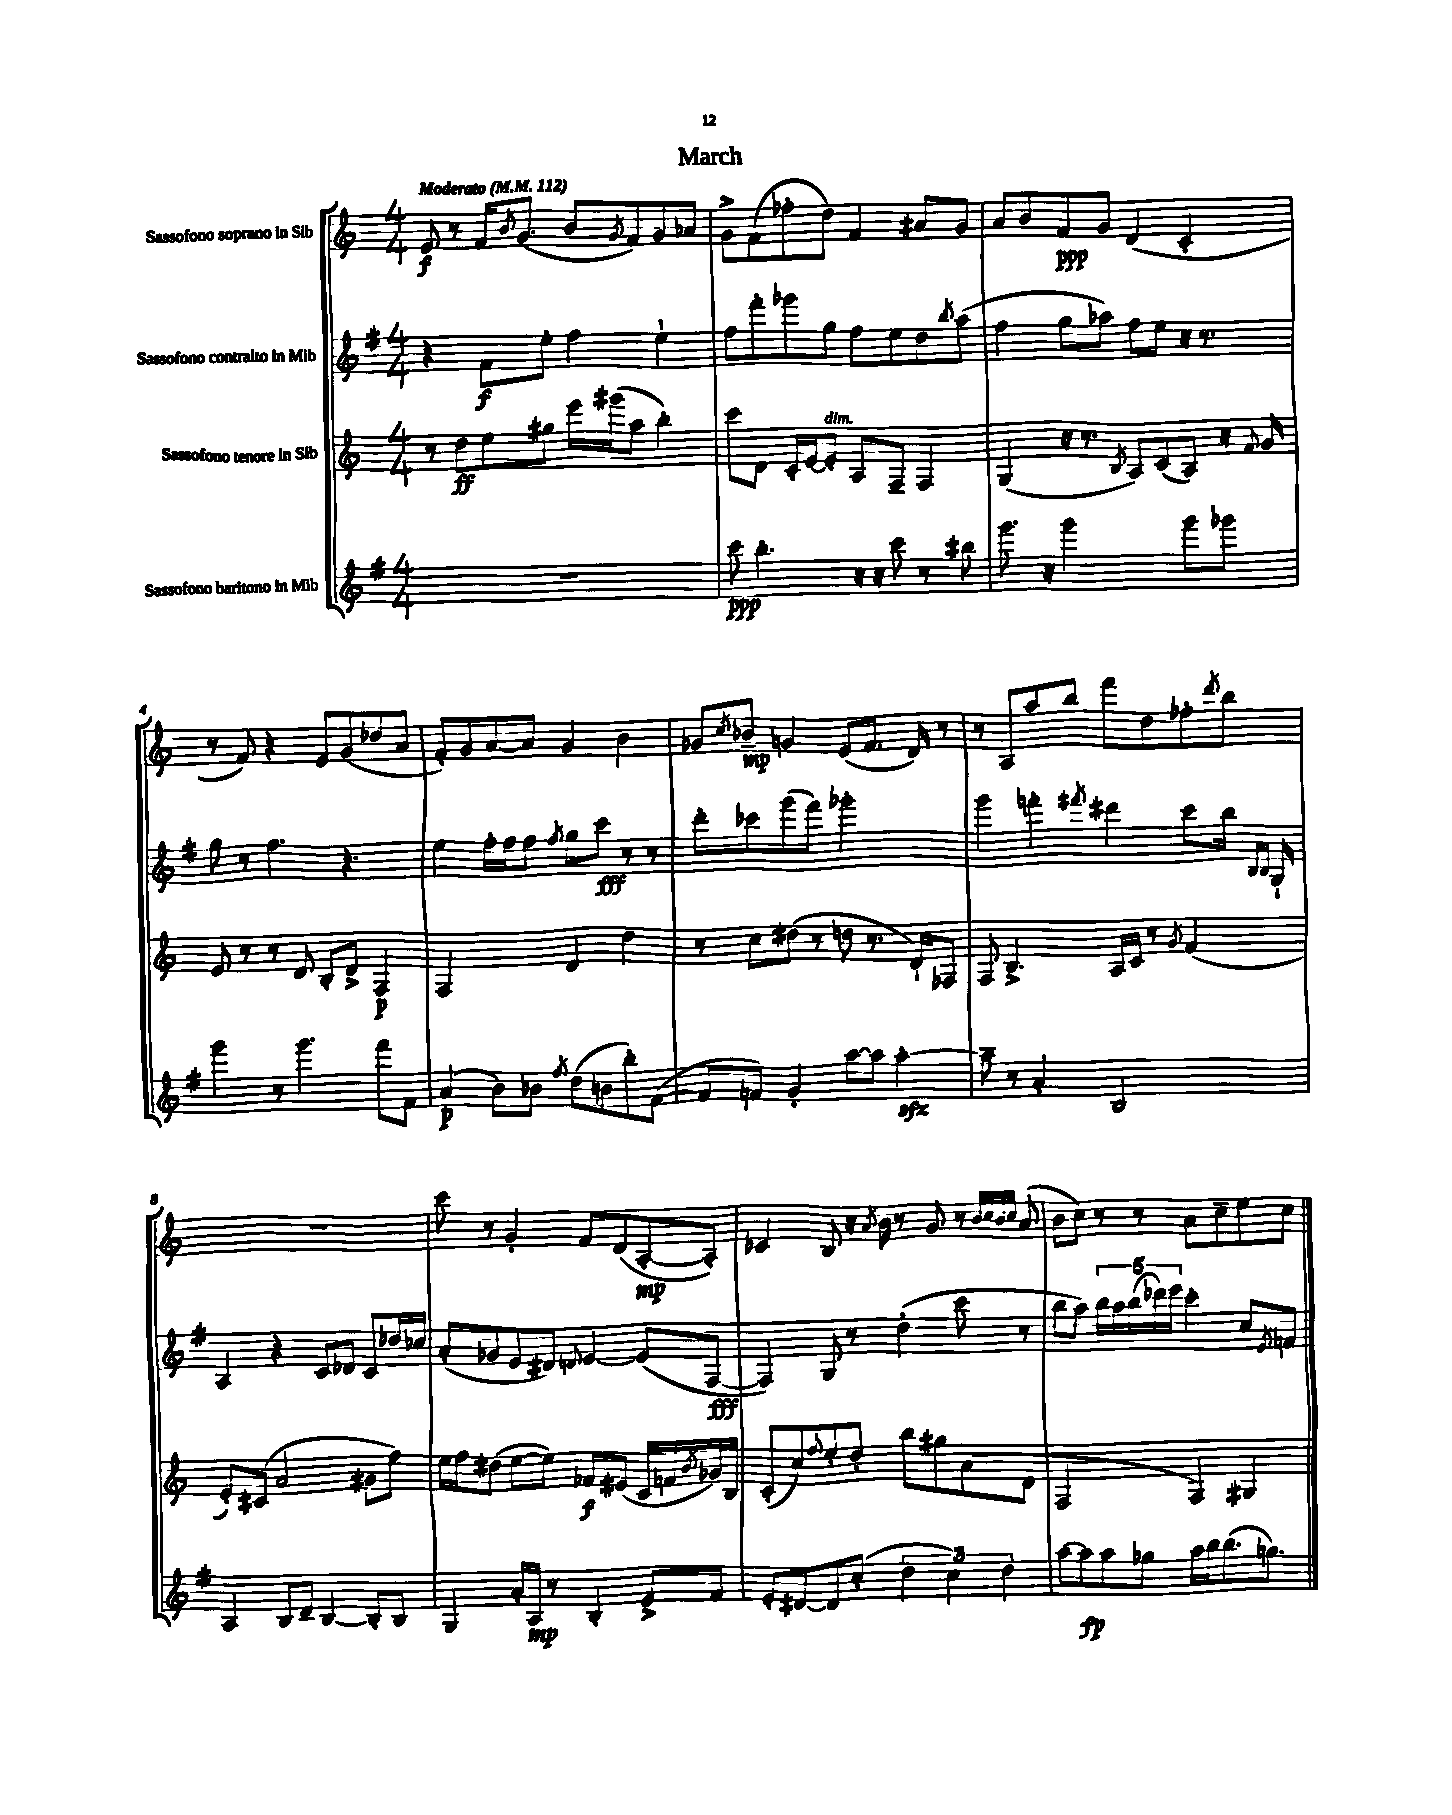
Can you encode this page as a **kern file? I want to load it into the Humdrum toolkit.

**kern	**kern	**kern	**kern
*staff4	*staff3	*staff2	*staff1
*clefG2	*clefG2	*clefG2	*clefG2
*k[f#]	*k[]	*k[f#]	*k[]
*M4/4	*M4/4	*M4/4	*M4/4
*MM112	*MM112	*MM112	*MM112
1r	8r	4r	8e/
.	8dd\L	.	8r
.	8ee\	8f#\L	16f/LK
.	.	.	8qb/
.	.	.	(8.g/J
.	8gg#\J	8ee'\J	.
.	16eee\LL	4ff#\	8b/L
.	(16ggg#\J	.	.
.	.	.	8qg/
.	8aa\J	.	8f/)
.	4bb'\)	4ee`\	8g/
.	.	.	8a-/J
=	=	=	=
8ccc\	8ccc\L	8ff#\L	8g^\L
4.bb'\	8d\J	8fff#'\	(8f\
.	16c'/LL	8ggg-\	8ff-'\
.	[16e/J	.	.
.	8e'/]J	8gg\J	8dd\J)
16r	8A/L	8ff#\L	4f/
16r	.	.	.
8ccc\	8F~/J	8ee\	.
8r	4F/	8dd\	8a#/L
.	.	8qbb/	.
8bb#\	.	(8aa\J	8g/J
=	=	=	=
8.ggg\	(4G/	4ff#\	8a/L
.	.	.	8b/
16r	.	.	.
2ggg\	16r	8gg\L	8f/
.	8.r	.	.
.	.	8aa-\J)	8g/J
.	8qB/	.	.
.	8A/L)	8ff#\L	(4d/
.	(8c/	8ee\J	.
8ggg\L	8A/J)	16r	4c'/
.	.	8.r	.
8ggg-\J	16r	.	.
.	8qqf/	.	.
.	16g/	.	.
=	=	=	=
4ggg\	8e/	8gg\	8r
.	8r	8r	8f/)
8r	8r	4.ff#\	4r
4.ggg\	8d/	.	.
.	8B'/L	.	8e/L
.	8d^/J	4.r	(8g/
8fff#\L	4F/	.	8dd-/
8f#\J	.	.	8a/J
=	=	=	=
(4a/	2F/	4ee\	8f'/L)
.	.	.	8g/
8b\L)	.	16ff#'\LL	[8a/
.	.	16ff#\J	.
8b-\J	.	8ff#\J	8a/]J
8qff#/	.	8qff#/	.
(8dd\L	4d/	8gg\L	4g/
8b\	.	8ccc\J	.
8bb'\)	4dd\	8r	4b\
([8f#\J	.	8r	.
=	=	=	=
8f#/]L	8r	8ddd'\L	8g-/L
.	.	.	8qcc/
8f/J)	8cc\L	8ccc-\	8b-~/J
4g'/	(8dd#\J	(8ggg\	4g/
.	8r	8fff#\J)	.
[8aa\L	8dd\	2ggg-'\	(8e/L
8aa\]J	8.r	.	8.f/J
[4aa'\	.	.	.
.	16d`/LK)	.	16d/)
.	8F-/J	.	8r
=	=	=	=
8aa~\]	8F/	4ggg\	8r
8r	4.B^/	.	8A/L
4a'/	.	4fff'\	8aa/
.	.	.	8bb/J
.	.	8qfff#/	.
2B/	16A/LL	4ddd#\	8fff\L
.	16c/JJ	.	.
.	8r	.	8dd\
.	8qg/	.	.
.	(4f/	8ccc\L	8ff-'\
.	.	.	8qddd/
.	.	16bb\Jk	8bb\J
.	.	16qqB/LL	.
.	.	16qqB/JJ	.
.	.	16G`/	.
=	=	=	=
4A/	8e'/L)	4A/	1r
.	(8c#/J	.	.
8B/L	2a/	4r	.
8d~/J	.	.	.
[4B/	.	8c/L	.
.	.	8d-/J	.
8B'/]L	8g#\L	8c/L	.
8B/J	8ff\J)	16dd-/L	.
.	.	16cc-/JJ	.
=	=	=	=
4G/	16ee\LL	(8a'/L	8ccc\
.	16ff\J	.	.
.	(8dd#\J	8g-/	8r
16a'/LL	[8ee\L	8e/	4g'/
16A/JJ	.	.	.
8r	8ee\]J)	8d#/J)	.
.	.	8qqd/	.
4B'/	8f-/L	[4e/	8f/L
.	(8e#/J	.	(8d/
8e^/L	16c/LL	(8e/]L	[8A'/
.	16f/	.	.
.	8qb/	.	.
8f#/J	16g-/)	[8F#/J	8A'/]J)
.	16B/JJ	.	.
=	=	=	=
8e'/L	(8c'/L	4F#/])	4c-/
[8d#/	8cc/)	.	.
.	8qqff/	.	.
8d#/]	8ee'/	8G/	8B/
(8cc'/J	8dd'/J	8r	16r
.	.	.	8qa/
.	.	.	16b\
6dd\	8bb\L	(4dd'\	8r
.	8gg#\	.	8g/
6cc\)	.	.	.
.	(8a\	8ccc\	8r
6dd\	.	.	.
.	.	.	32qqb/LLL
.	.	.	32qqcc/
.	.	.	32qqb/
.	.	.	32qqcc/JJJ
.	8d\J	8r	(8a/
=	=	=	=
[8aa\L	2F/	8bb\L	8b\L
8aa\]	.	8aa\J)	8cc\J)
8aa\	.	20bb\LL	8r
.	.	20aa\	.
.	.	(20bb\	.
8gg-\J	.	.	8r
.	.	20ddd-\)	.
.	.	20eee\JJ	.
16aa\LL	4F/)	4ccc'\	8a\L
16bb\J	.	.	.
(8.bb\	.	.	8cc~\
.	4G#/	8cc/L	8ee\
8.gg\J)	.	.	.
.	.	8qe/	.
.	.	8f/J	8cc\J
==	==	==	==
*-	*-	*-	*-
